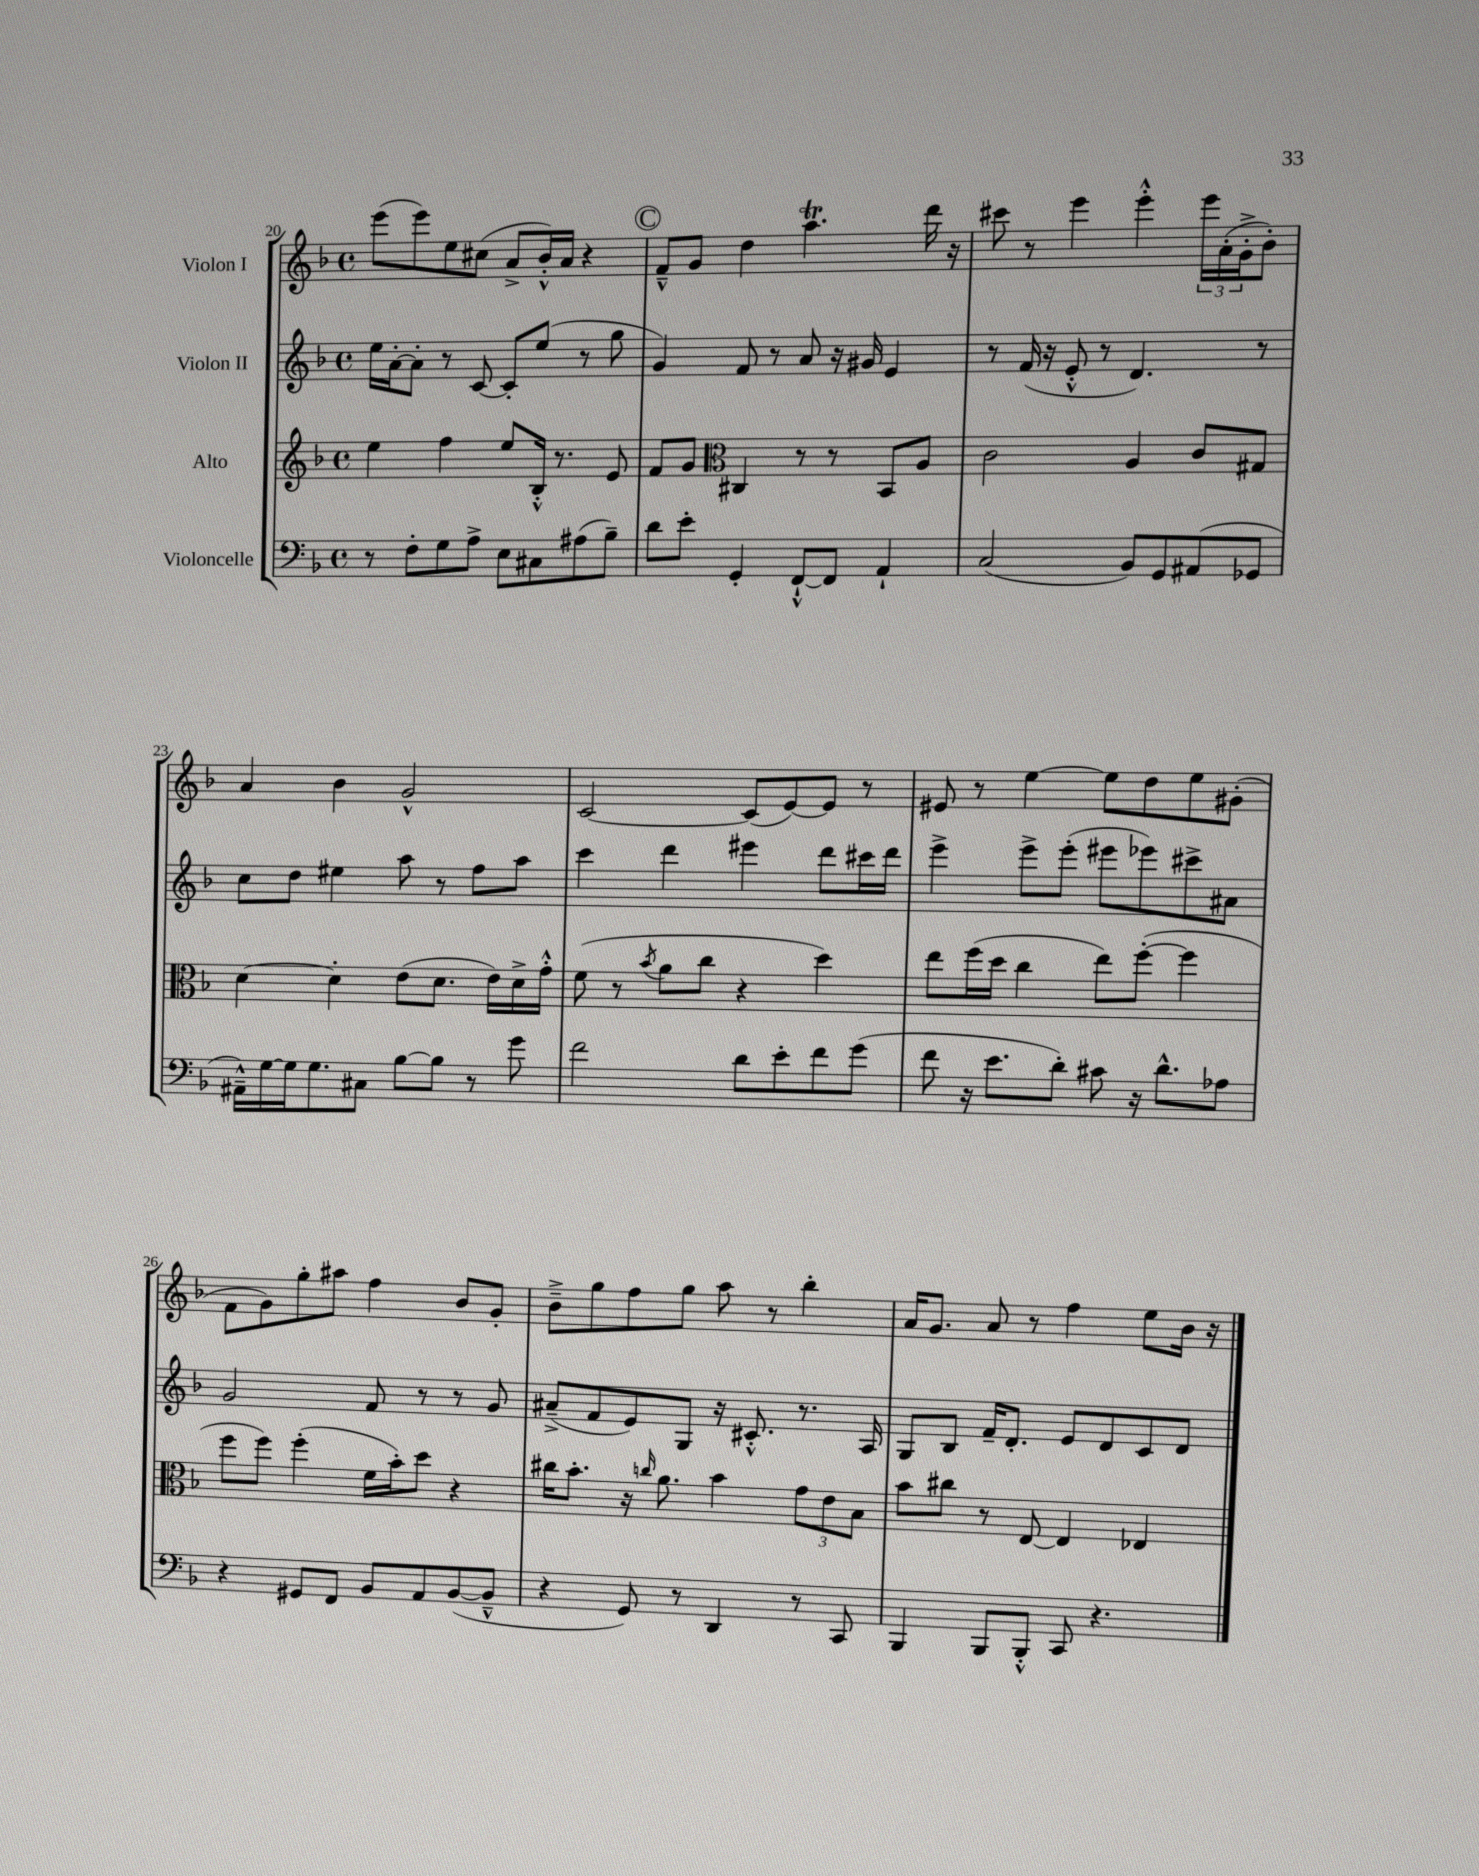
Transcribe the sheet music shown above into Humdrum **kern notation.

**kern	**kern	**kern	**kern
*staff4	*staff3	*staff2	*staff1
*clefF4	*clefG2	*clefG2	*clefG2
*k[b-]	*k[b-]	*k[b-]	*k[b-]
*M4/4	*M4/4	*M4/4	*M4/4
*met(c)	*met(c)	*met(c)	*met(c)
8r	4ee	16ee	(8eee
.	.	[16a'	.
8F'	.	8a']	8eee)
8G	4ff	8r	8ee
8A^	.	[8c	(8cc#
8E	8ee	8c']	8a^
8C#	16B-'^^	(8ee	16b-'^^)
.	8.r	.	16a
(8A#	.	8r	4r
8B-~)	8e	8gg	.
=	=	=	=
8d	8f	4g)	8f~^^
8e'	8g	.	8g
*	*clefC3	*	*
4GG'	4C#	8f	4dd
.	.	8r	.
[8FF`^^	8r	8a	4.aa
8FF]	8r	16r	.
.	.	16g#	.
4AA`	8BB-	4e	.
.	8A	.	16ddd
.	.	.	16r
=	=	=	=
(2C	2c	8r	8ccc#
.	.	(16f	8r
.	.	16r	.
.	.	8e'^^	4eee
.	.	8r	.
8BB-)	4A	4.d)	4eee'^^
8GG	.	.	.
(8AA#	8c	.	24eee
.	.	.	(24a'
.	.	.	24g'^
8GG-	8G#	8r	8b-')
=	=	=	=
16AA#~^^)	[4d	8cc	4a
[16G	.	.	.
16G]	.	8dd	.
8.G	.	.	.
.	4d']	4ee#	4b-
8C#	.	.	.
[8B-	(8e	8aa	2g^^
8B-]	8.d	8r	.
8r	.	8ff	.
.	16e)	.	.
8g	16d^	8aa	.
.	16g'^^	.	.
=	=	=	=
2f	(8f	4ccc	[2c
.	8r	.	.
.	8qb-	.	.
.	8a	4ddd	.
.	8cc	.	.
8d	4r	4eee#	(8c]
8e'	.	.	[8e)
8f	4dd)	8ddd	8e]
(8g	.	16ccc#	8r
.	.	16ddd	.
=	=	=	=
8f	8ee	4eee^	8e#
16r	(16ff	.	8r
8.e	16dd	.	.
.	4cc	8eee^	[4ee
8d')	.	(8eee'	.
8c#	8ee)	8eee#	8ee]
16r	([8ff'	8eee-)	8dd
8.d^^	.	.	.
.	4ff]	8ccc#^	8ee
8A-	.	8a#	(8g#'
=	=	=	=
4r	8ff	2g	8f
.	8ff)	.	8g)
8GG#	(4ff'	.	8gg'
8FF	.	.	8aa#
8BB-	16f	8f	4ff
.	16b-')	.	.
8AA	8dd	8r	.
([8BB-	4r	8r	8b-
8BB-~^^]	.	8g	8g'
=	=	=	=
4r	16cc#	(8a#~^	8b-~^
.	8.b-'	.	.
.	.	8f	8gg
8GG)	16r	8e)	8ff
.	16qqcc	.	.
.	8.a	.	.
8r	.	8G	8gg
4DD	4b-	16r	8aa
.	.	8.c#'^^	.
.	.	.	8r
8r	12g	8.r	4bb-'
.	12e	.	.
8CC	.	.	.
.	12B-	.	.
.	.	16A	.
=	=	=	=
4BBB-	8b-	8G	16a
.	.	.	8.g
.	8cc#	8B-	.
8BBB-	8r	16f~	8a
.	.	8.d'	.
8BBB-'^^	[8E	.	8r
8CC	4E]	8e	4ff
4.r	.	8d	.
.	4E-	8c	8ee
.	.	8d	16b-
.	.	.	16r
==	==	==	==
*-	*-	*-	*-
